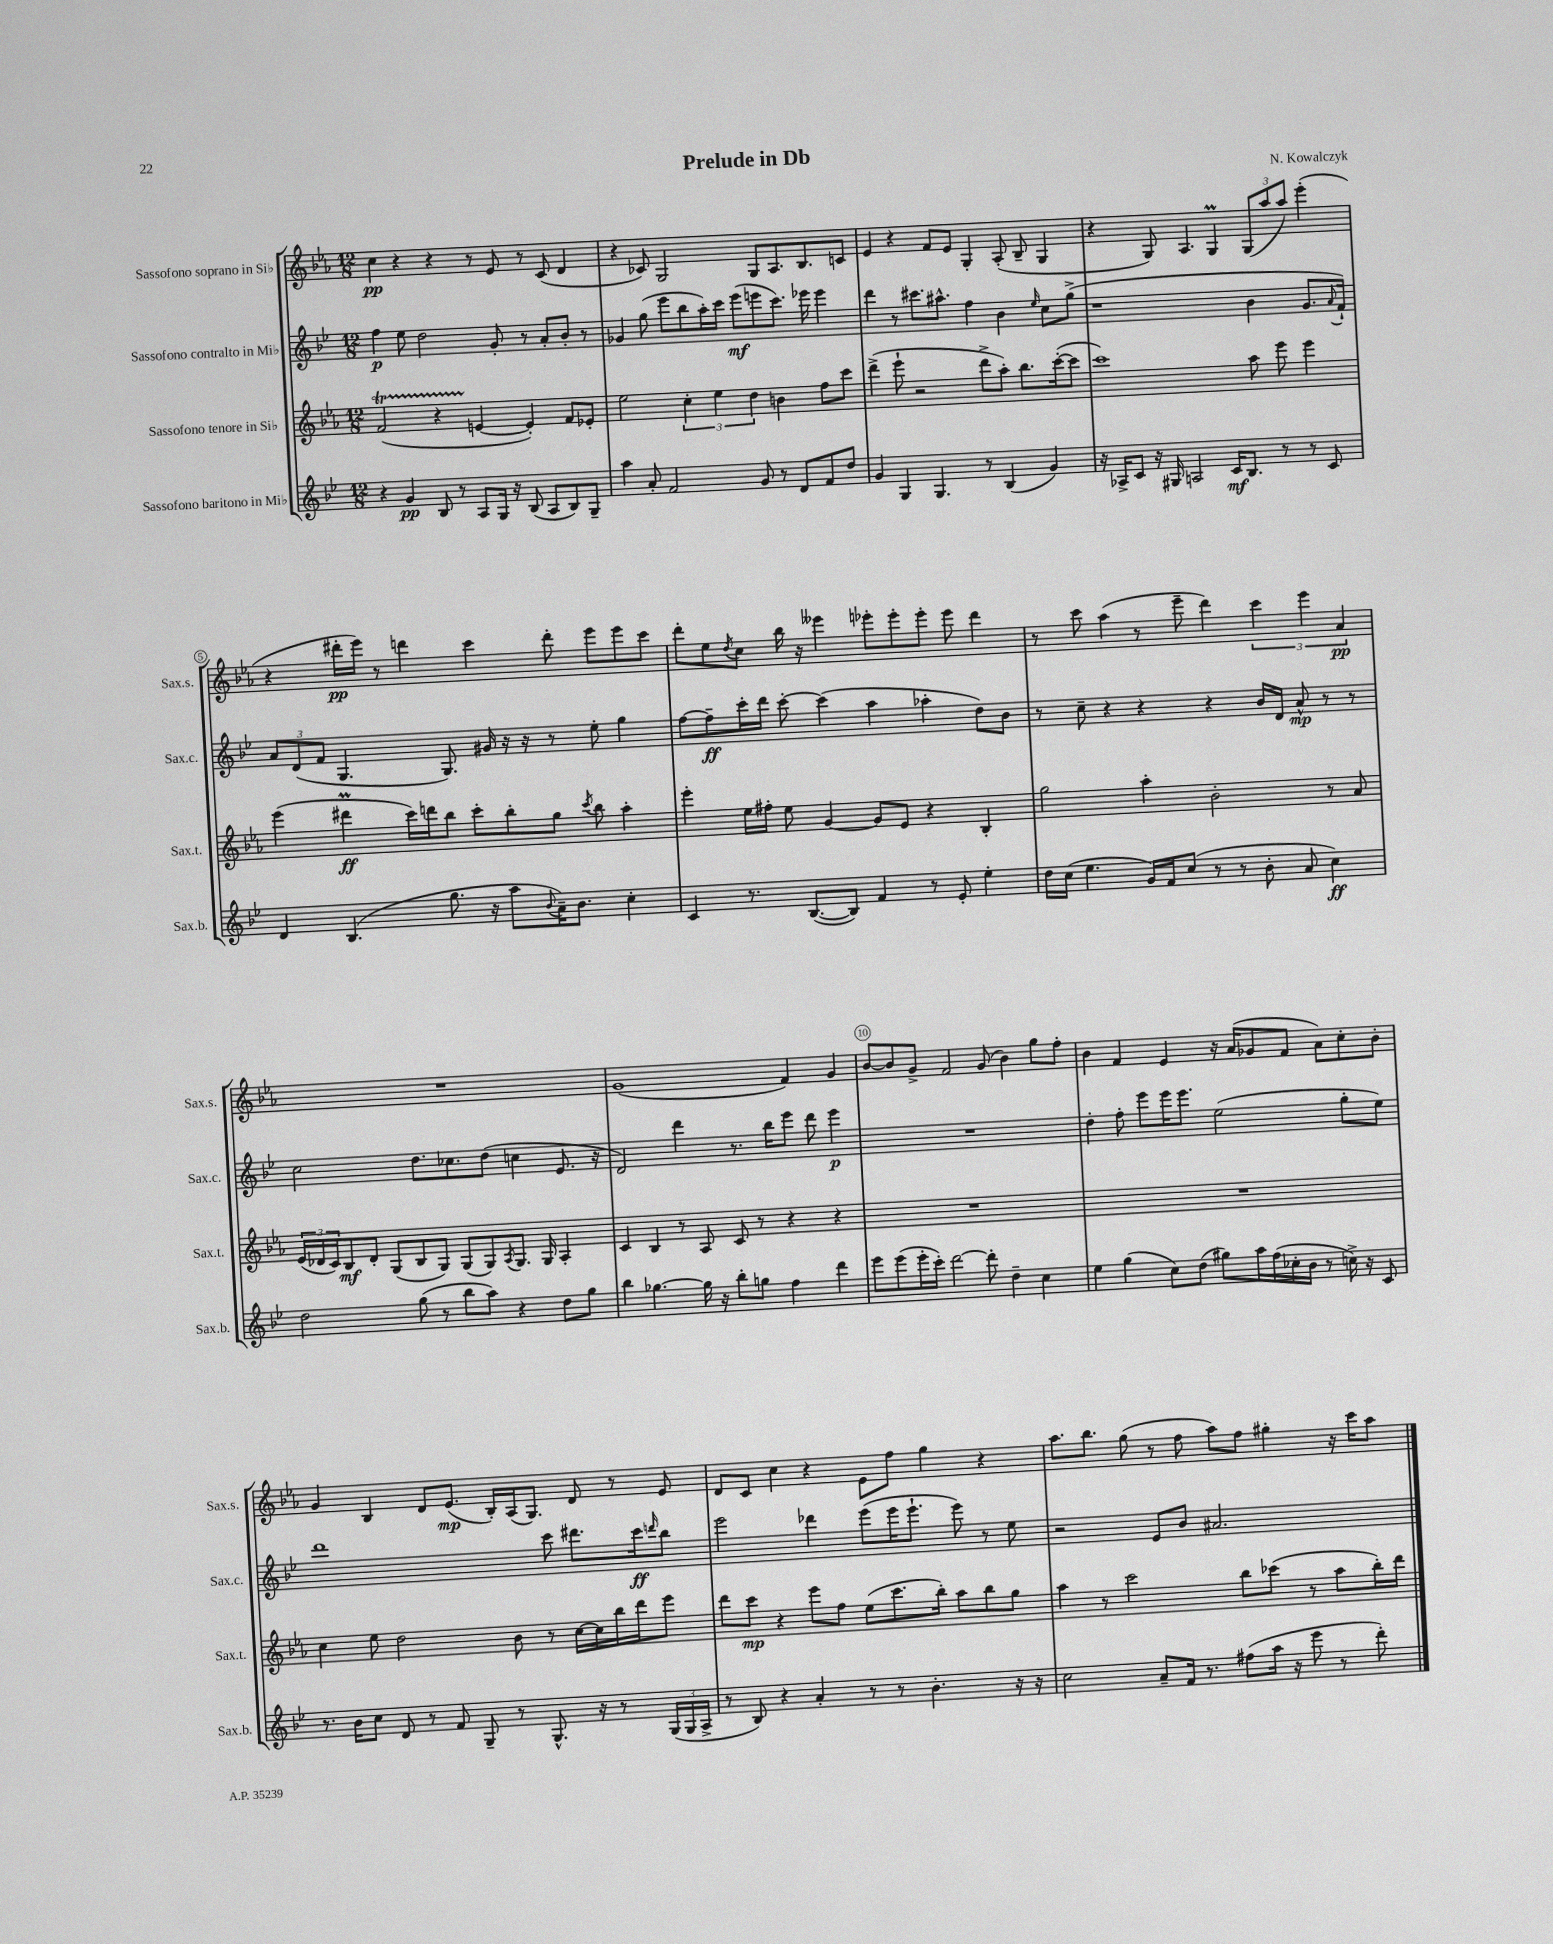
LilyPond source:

\header { title = "Prelude in Db" composer = "N. Kowalczyk" }
<<
\new StaffGroup <<
\new Staff = "s0" \with { instrumentName = "Sassofono soprano in Sib" shortInstrumentName = "Sax.s." } {
    \clef treble \key ees \major \numericTimeSignature \time 12/8
    c''4\pp r4 r4 r8 ees'8 r8 c'8( d'4 |
    r4 ces'8) g2 g8 aes8. bes8. c'8 |
    ees'4 r4 f'8 ees'8 g4-. aes8-.( bes8-- g4 |
    r4 g8) aes4. g4\prall \tuplet 3/2 { g8( aes''8 aes''8) } ees'''4-.( |
    r4 dis'''16-.\pp ees'''16) r8 d'''4 c'''4 d'''8-. ees'''8 ees'''8 c'''8 |
    d'''8-. ees''8 \acciaccatura { d''8 } c''8 bes''16 r16 eeses'''4 ees'''8-. ees'''8-. ees'''8-. ees'''8 d'''4 |
    r8 c'''8 aes''4( r8 ees'''8-- d'''4) \tuplet 3/2 { c'''4 ees'''4 aes'4\pp } |
    R1. |
    g'1( f'4) g'4 |
    bes'8~ bes'8 g'8-> f'2 g'8( bes'4) g''8 f''8-. |
    bes'4 f'4 ees'4 r16 aes'16( ges'8 f'8 aes'8) c''8-. bes'8-. |
    g'4 bes4 d'8 ees'8.\mp( bes16-.) aes16( g8.) d'8 r8 ees'8 |
    d'8 c'8 c''4 r4 ees'8 f''8 g''4 r4 |
    aes''8. bes''8. g''8( r8 f''8 aes''8) f''8 gis''4-. r16 c'''16 aes''8 \bar "|." |
}
\new Staff = "s1" \with { instrumentName = "Sassofono contralto in Mib" shortInstrumentName = "Sax.c." } {
    \clef treble \key bes \major \numericTimeSignature \time 12/8
    f''4\p ees''8 d''2 g'8-. r8 a'8-. bes'8-. r8 |
    ges'4 g''8( ees'''8 bes''8 a''16-.) c'''16 ees'''8\mf( e'''8 c'''8.) ees'''16 ees'''4 |
    d'''4 r8 cis'''8. ais''8.-^ f''4 bes'4 \grace { ees''16 } c''8 g''8->( |
    r1 bes'4 g'8. \appoggiatura { a'8 } f'16-!) |
    \tuplet 3/2 { a'8 d'8( f'8 } g4. g8.) gis'16 r16 r16 r8 ees''8-. g''4 |
    f''8~ f''8--\ff c'''16-. d'''16 c'''8~-. c'''4( a''4 aes''4-. d''8) bes'8 |
    r8 c''8-- r4 r4 r4 bes'16 d'16 a'8-^\mp r8 r8 |
    c''2 d''8. ces''8. d''8( c''4 ees'8. r16 |
    d'2) d'''4 r8. bes''16 ees'''8 d'''8 ees'''4\p |
    R1. |
    d''4-. f''8-. ees'''8 ees'''16 ees'''8. ees''2( g''8-. ees''8) |
    d'''1 c'''8 dis'''8. c'''16\ff \grace { d'''16 } bes''8 |
    ees'''2 des'''4 ees'''8( ees'''16 ees'''8.-! ees'''8) r8 ees''8 |
    r2 ees'8 bes'8 ais'2. \bar "|." |
}
\new Staff = "s2" \with { instrumentName = "Sassofono tenore in Sib" shortInstrumentName = "Sax.t." } {
    \clef treble \key ees \major \numericTimeSignature \time 12/8
    f'2\startTrillSpan( r4 e'4~\stopTrillSpan e'4-.) f'8 ees'8-. |
    ees''2 \tuplet 3/2 { c''4-. ees''4 d''4 } b'4 f''8 c'''8 |
    d'''4->( ees'''8-! r2 d'''8-> aes''8-.) bes''8. c'''16~-.( c'''8 |
    c'''1) aes''8 ees'''8 ees'''4 |
    ees'''4( dis'''4\prall\ff c'''16) d'''16 bes''8 c'''8-. bes''8-. g''8 \acciaccatura { c'''8 } bes''8 aes''4-. |
    ees'''4-. ees''16 fis''16-. ees''8 g'4~ g'8 ees'8 r4 bes4-. |
    g''2 aes''4-. bes'2-. r8 aes'8 |
    \tuplet 3/2 { ees'16( des'16 c'16) } bes8\mf des'8-. g8( bes8 g8) g8( g8) \acciaccatura { aes8 } g8. g16 aes4-. |
    c'4 bes4 r8 aes8 c'8 r8 r4 r4 |
    R1. |
    R1. |
    c''4 ees''8 d''2 bes'8 r8 c''16~ c''16 bes''16 d'''16 ees'''8 |
    d'''8 c'''8\mp r4 ees'''8 f''8 ees''8( c'''8. bes''16-.) aes''8 bes''8 g''8 |
    aes''4 r8 c'''2 bes''8 ces'''8( r8 aes''8 bes''16-.) d'''16 \bar "|." |
}
\new Staff = "s3" \with { instrumentName = "Sassofono baritono in Mib" shortInstrumentName = "Sax.b." } {
    \clef treble \key bes \major \numericTimeSignature \time 12/8
    r4 g'4\pp bes8 r8 a8 g16 r16 bes8( a8 bes8) g8-- |
    a''4 a'8-. f'2 g'8 r8 d'8 f'8 d''8 |
    g'4 g4 g4. r8 bes4( g'4) |
    r16 aes16-> c'8 r16 gis16 a2 c'16\mf bes8. r8 r8 c'8 |
    d'4 bes4.( g''8. r16 a''8 \appoggiatura { bes'8 } a'16--) bes'8. c''4-. |
    c'4 r8. bes8.~( bes8) f'4 r8 ees'8-. ees''4-. |
    d''16 c''16( ees''4. g'16) f'16 c''8( r8 r8 bes'8-. a'8 c''4\ff) |
    d''2 g''8( r8 bes''8 a''8) r4 d''8 g''8 |
    bes''4 ges''4.~ ges''16 r16 bes''8-. g''8 f''4 d'''4 |
    ees'''8 ees'''8( ees'''16-. c'''16-.) d'''2~ d'''8-. d''4-- c''4 |
    ees''4 g''4( c''8) d''8( gis''8) a''16 f''16( ces''16-. bes'16 r8 c''16->) r16 c'8 |
    r8. bes'16 c''8 d'8 r8 f'8 g8-- r8 g8.-^ r16 r8 \tuplet 3/2 { g16( g16 a16-> } |
    r8 bes8) r4 a'4-. r8 r8 bes'4.-. r16 r16 |
    c''2 a'8-- f'16 r8. fis''8( a''16 r16 ees'''8 r8 d'''8-.) \bar "|." |
}
>>
>>
\layout { \context { \Score \override BarNumber.break-visibility = ##(#f #t #t) barNumberVisibility = #(every-nth-bar-number-visible 5) \override BarNumber.stencil = #(make-stencil-circler 0.1 0.3 ly:text-interface::print) } }
